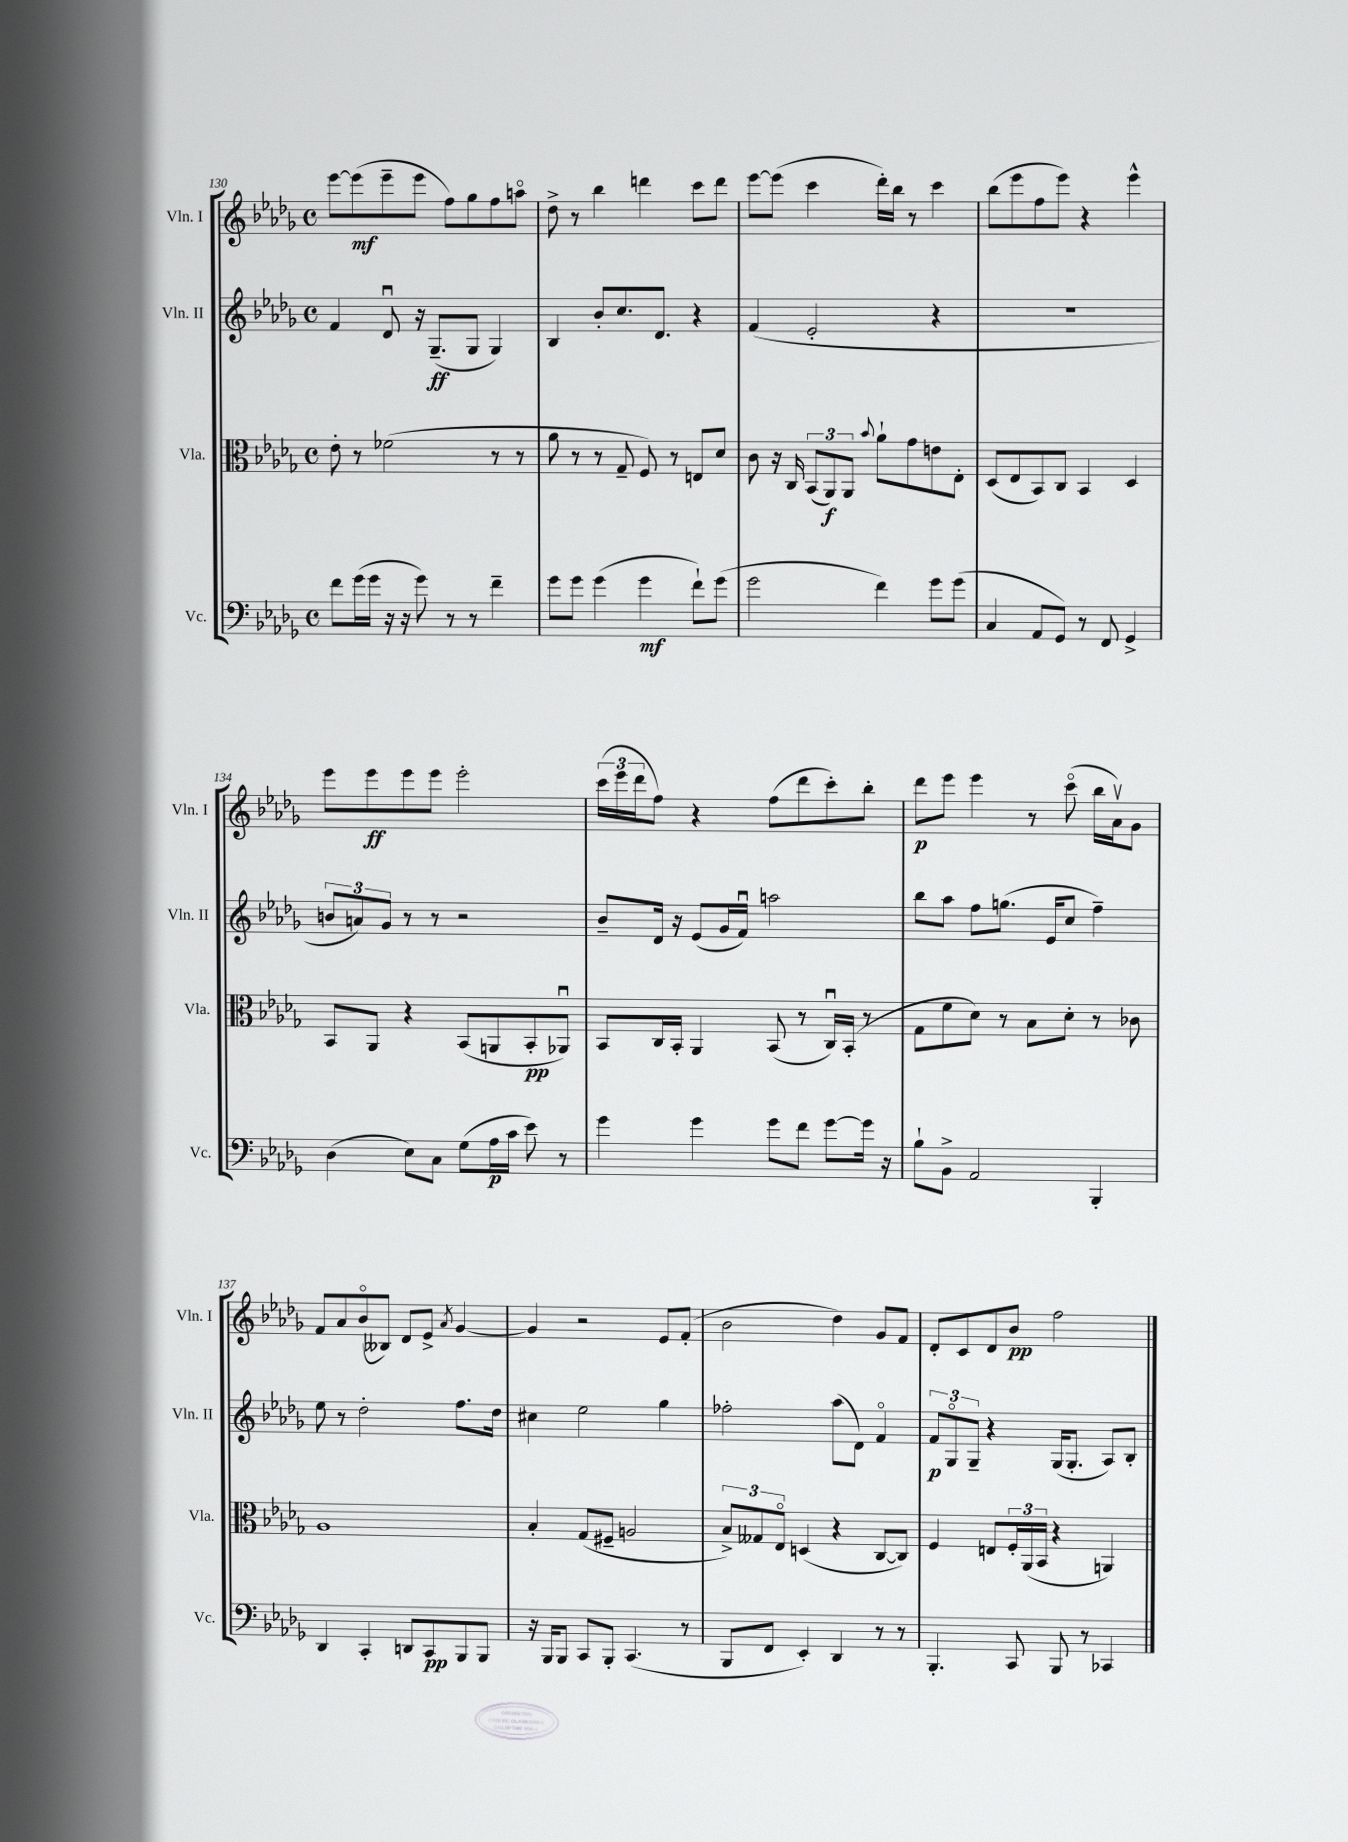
<<
\new StaffGroup <<
\new Staff = "s0" \with { instrumentName = "Vln. I" shortInstrumentName = "Vln. I" } {
    \clef treble \key des \major \defaultTimeSignature \time 4/4
    ees'''8~ ees'''8\mf( ees'''8-- ees'''8 f''8) ges''8 f''8 a''8\flageolet |
    des''8-> r8 bes''4 d'''4 c'''8 d'''8 |
    ees'''8~ ees'''8( c'''4 des'''16-.) bes''16 r8 c'''4 |
    bes''8( ees'''8 f''8 ees'''8) r4 ees'''4-^ |
    ees'''8 ees'''8\ff ees'''8 ees'''8 ees'''2-. |
    \tuplet 3/2 { c'''16( ees'''16 des'''16 } f''8) r4 f''8( des'''8 c'''8-.) bes''8-. |
    des'''8\p ees'''8 ees'''4 r8 c'''8\flageolet( bes''16 aes'16\upbow) ges'8 |
    f'8 aes'8 bes'8\flageolet( beses8) des'8 ees'8-> \acciaccatura { aes'8 } ges'4~ |
    ges'4 r2 ees'8 f'8-.( |
    bes'2 des''4) ges'8 f'8 |
    des'8-. c'8 des'8 bes'8\pp f''2 \bar "|." |
}
\new Staff = "s1" \with { instrumentName = "Vln. II" shortInstrumentName = "Vln. II" } {
    \clef treble \key des \major \defaultTimeSignature \time 4/4
    f'4 des'8\downbow r16 ges8.--\ff( ges8 ges4) |
    bes4 bes'8-. c''8. des'8. r4 |
    f'4( ees'2-. r4 |
    R1 |
    \tuplet 3/2 { b'8 a'8) ges'8 } r8 r8 r2 |
    bes'8-- des'16 r16 ees'8( ges'16 f'16\downbow) a''2 |
    bes''8 aes''8 f''8 g''8.( ees'16 c''8 f''4--) |
    ees''8 r8 des''2-. f''8. des''16 |
    cis''4 ees''2 ges''4 |
    fes''2-. aes''8( des'8) f'4\flageolet |
    \tuplet 3/2 { f'8\p ges8\flageolet ges8-- } r4 ges16( ges8.-. aes8) bes8-. \bar "|." |
}
\new Staff = "s2" \with { instrumentName = "Vla." shortInstrumentName = "Vla." } {
    \clef alto \key des \major \defaultTimeSignature \time 4/4
    ees'8-. r8 fes'2( r8 r8 |
    aes'8 r8 r8 ges8-- f8) r8 e8 des'8 |
    c'8 r16 c16 \tuplet 3/2 { bes,8( aes,8\f) aes,8 } \appoggiatura { bes'8 } aes'8-! ges'8 e'8 ees8-. |
    des8( ees8 bes,8) c8 bes,4 des4 |
    bes,8 aes,8 r4 bes,8( a,8 bes,8-.\pp aes,8\downbow) |
    bes,8 c16 bes,16-. aes,4 bes,8( r8 c16\downbow) bes,16-.( r8 |
    ges8 f'8 des'8) r8 bes8 des'8-. r8 ces'8 |
    aes1 |
    bes4-. ges8( fis8-- a2 |
    \tuplet 3/2 { bes8->) geses8 ees8\flageolet } d4( r4 c8~ c8) |
    f4 e8 \tuplet 3/2 { f16-. aes,16( bes,16 } r4 a,4) \bar "|." |
}
\new Staff = "s3" \with { instrumentName = "Vc." shortInstrumentName = "Vc." } {
    \clef bass \key des \major \defaultTimeSignature \time 4/4
    f'8 ges'16( ges'16 r16 r16 ges'8) r8 r8 f'4-- |
    ges'8 ges'8 ges'4( ges'4\mf f'8-!) ges'8( |
    ges'2 f'4) ges'8 ges'8( |
    c4 aes,8 ges,8) r8 f,8 ges,4-> |
    des4( ees8) c8 ges8( aes16\p c'16 ees'8) r8 |
    ges'4 ges'4 ges'8 f'8 ges'8~ ges'16 r16 |
    bes8-! bes,8-> aes,2 bes,,4-. |
    des,4 c,4-. d,8 c,8\pp bes,,8 bes,,8 |
    r16 bes,,16 bes,,8 c,8 bes,,8-. c,4.( r8 |
    bes,,8 f,8 ees,4-.) des,4 r8 r8 |
    bes,,4.-. c,8 bes,,8 r8 ces,4 \bar "|." |
}
>>
>>
\layout { \context { \Score currentBarNumber = #130 } }
